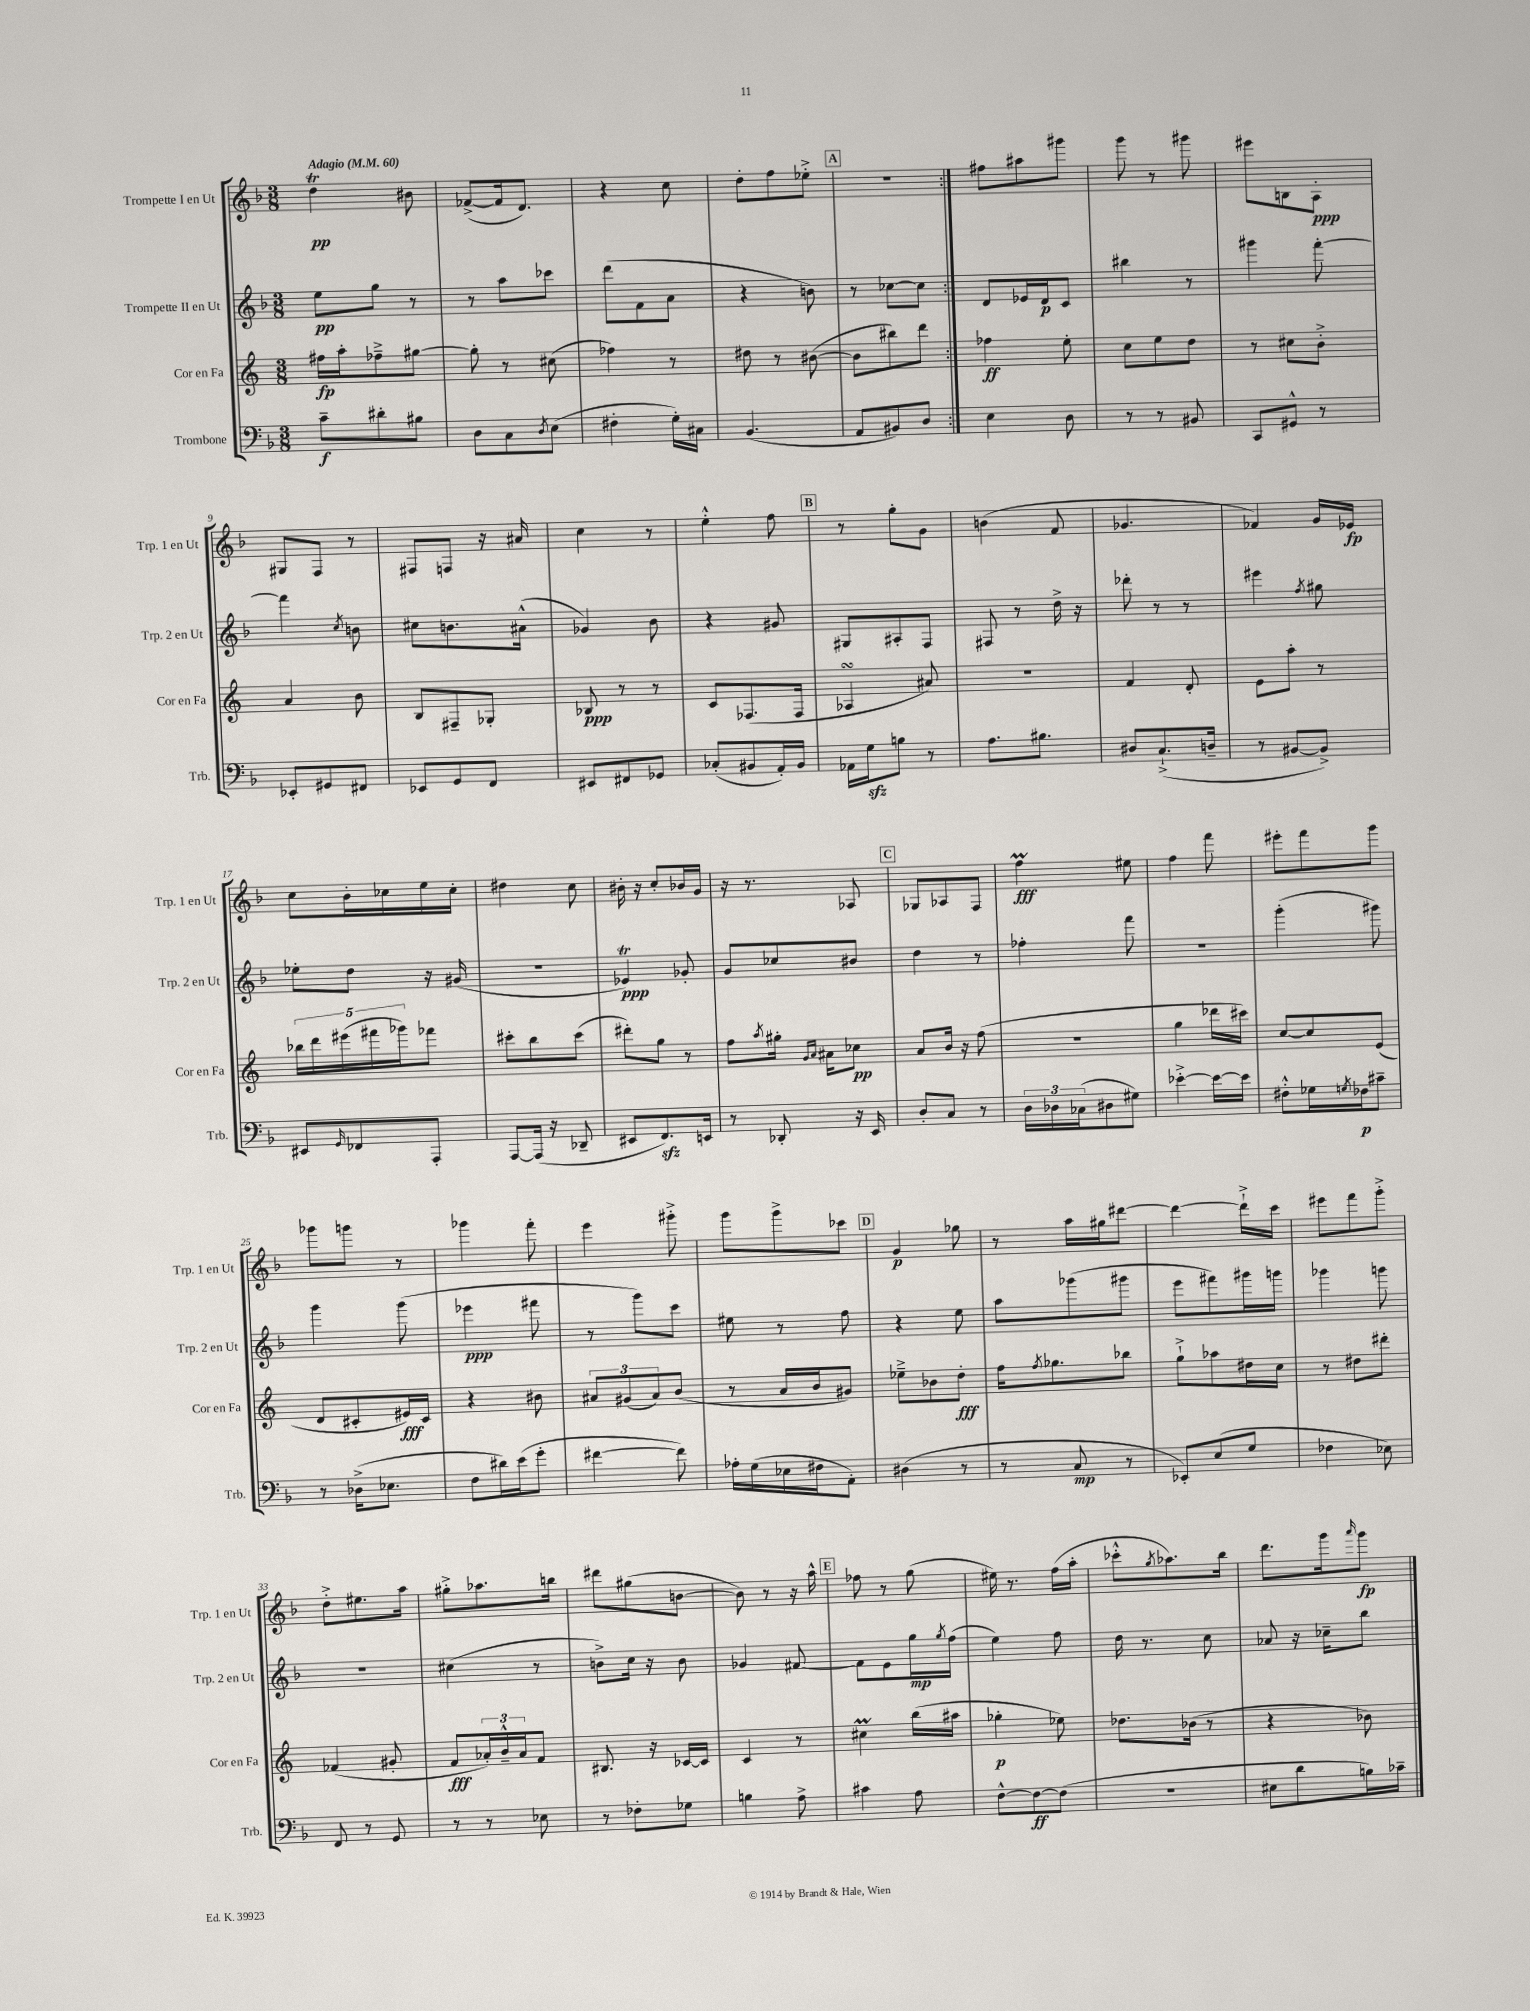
<<
\new StaffGroup <<
\new Staff = "s0" \with { instrumentName = "Trompette I en Ut" shortInstrumentName = "Trp. 1 en Ut" } {
    \clef treble \key f \major \numericTimeSignature \time 3/8 \tempo "Adagio" 4 = 60
    \repeat volta 2 { d''4\trill\pp bis'8 |
    fes'8~->( fes'16 d'8.) |
    r4 c''8 |
    d''8-. f''8 ees''8-.-> |
    \mark \markup { \box "A" } R4. | }
    fis''8 ais''8 gis'''8 |
    g'''8 r8 gis'''8 |
    eis'''8 b8 a8-.\ppp |
    gis8 f8 r8 |
    fis8 f8 r16 ais'16 |
    c''4 r8 |
    e''4-.-^ f''8 |
    \mark \markup { \box "B" } r8 g''8-. g'8 |
    b'4( f'8 |
    ges'4. |
    fes'4) g'16 ees'16\fp |
    c''8 bes'16-. ces''16 e''16 ces''16-. |
    dis''4 c''8 |
    bis'16-. r16 c''8-. bes'16 g'16 |
    r16 r8. aes8 |
    \mark \markup { \box "C" } ges8 aes8 f8 |
    f''4\prall\fff eis''8 |
    f''4 f'''8 |
    eis'''8-. f'''8 g'''8 |
    ges'''8 g'''8 r8 |
    ges'''4 f'''8-. |
    e'''4 gis'''8-.-> |
    g'''8 g'''8-> ces'''8 |
    \mark \markup { \box "D" } g'4\p ges''8 |
    r8 a''16 gis''16 dis'''8~ |
    dis'''4~ dis'''16-!-> c'''16 |
    eis'''8 f'''8 g'''8-.-> |
    d''8-.-> eis''8. a''16 |
    gis''8-.-> aes''8. b''16 |
    dis'''8 gis''8( b'8~ |
    b'8) r8 r16 a''16-^ |
    \mark \markup { \box "E" } fes''8 r8 g''8( |
    eis''16) r8. f''16( a''16-. |
    ces'''8-.-^ \acciaccatura { g''8 } aes''8.) bes''16 |
    d'''8. g'''16 \grace { a'''16 } g'''8\fp \bar "|." |
}
\new Staff = "s1" \with { instrumentName = "Trompette II en Ut" shortInstrumentName = "Trp. 2 en Ut" } {
    \clef treble \key f \major \numericTimeSignature \time 3/8
    \repeat volta 2 { e''8\pp g''8 r8 |
    r8 a''8 ces'''8 |
    d'''8( f'8 a'8 |
    r4 b'8) |
    \mark \markup { \box "A" } r8 ces''8~ ces''8 | }
    d'8 ees'16 d'16\p c'8 |
    bis''4 r8 |
    gis'''4 f'''8~-. |
    f'''4 \acciaccatura { c''8 } b'8 |
    cis''8 b'8. ais'16-^( |
    ges'4) bes'8 |
    r4 gis'8 |
    \mark \markup { \box "B" } gis8 ais8-. f8 |
    fis8 r8 d''16-> r16 |
    des'''8-. r8 r8 |
    eis'''4 \acciaccatura { f''8 } gis''8 |
    ees''8-. d''8 r16 gis'16( |
    R4. |
    ees'4\trill\ppp) ges'8-. |
    g'8 ces''8 bis'8 |
    \mark \markup { \box "C" } d''4 r8 |
    fes''4-. f'''8 |
    R4. |
    g'''4-.( gis'''8) |
    g'''4 g'''8( |
    ees'''4\ppp fis'''8 |
    r8 g'''8) c'''8 |
    eis''8 r8 f''8 |
    \mark \markup { \box "D" } r4 e''8 |
    a''8 ges'''8( gis'''8 |
    e'''8 fis'''8) gis'''16 g'''16 |
    ges'''4 g'''8 |
    R4. |
    cis''4( r8 |
    b'8->) c''16 r16 b'8 |
    ges'4 fis'8~ |
    \mark \markup { \box "E" } fis'8 e'8 g''16\mp \acciaccatura { g''8 } f''16( |
    e''4) f''8 |
    d''16 r8. c''8 |
    aes'8 r16 ces''16-- bes''8 \bar "|." |
}
\new Staff = "s2" \with { instrumentName = "Cor en Fa" shortInstrumentName = "Cor en Fa" } {
    \clef treble \key c \major \numericTimeSignature \time 3/8
    \repeat volta 2 { fis''16\fp a''16-. fes''8---> gis''8~ |
    gis''8-. r8 cis''8( |
    fes''4) r8 |
    dis''8 r8 bis'8~( |
    \mark \markup { \box "A" } bis'8 bis''8) d'''8 | }
    fes''4\ff e''8-. |
    c''8 e''8 d''8 |
    r8 cis''8 b'8-.-> |
    a'4 b'8 |
    b8 fis8-- ges8-. |
    bes8\ppp r8 r8 |
    c'8 fes8.( fes16 |
    \mark \markup { \box "B" } aes4\turn ais'8) |
    R4. |
    f'4 d'8-. |
    e'8 a''8-. r8 |
    \tuplet 5/4 { bes''16 d'''16 eis'''16( fis'''16 ges'''16) } fes'''8 |
    cis'''8-. b''8 cis'''8( |
    dis'''8-.) g''8 r8 |
    f''8 \acciaccatura { a''8 } gis''16-. \grace { g'16 a'16 } ais'16 ces''8\pp |
    \mark \markup { \box "C" } a'8 b'16 r16 f''8( |
    r4. |
    g''4 des'''16 cis'''16) |
    c''8~ c''8 e'8( |
    d'8 cis'8-. eis'16\fff) cis'16 |
    r4 bis'8 |
    \tuplet 3/2 { ais'8 gis'8( ais'8) } b'8( |
    r8 a'16 b'16 gis'8) |
    \mark \markup { \box "D" } ees''8---> bes'8 d''8-.\fff |
    f''16 \acciaccatura { f''8 } ges''8. bes''8 |
    g''8-!-> aes''8 dis''16 c''16 |
    r8 dis''8 dis'''8-. |
    fes'4( gis'8-. |
    f'8\fff \tuplet 3/2 { aes'16-.) b'16---^ aes'16 } f'8 |
    bis8. r16 ces'16~ ces'16 |
    c'4 r8 |
    \mark \markup { \box "E" } cis''4\prall b''16( ais''16 |
    ges''4-.\p ees''8) |
    des''8. bes'16( r8 |
    r4 bes'8) \bar "|." |
}
\new Staff = "s3" \with { instrumentName = "Trombone" shortInstrumentName = "Trb." } {
    \clef bass \key f \major \numericTimeSignature \time 3/8
    \repeat volta 2 { c'8--\f dis'8-. bis8 |
    d8 c8 \acciaccatura { d8 } e8( |
    fis4-. g16-.) cis16 |
    bes,4.( |
    \mark \markup { \box "A" } a,8 bis,8) d8 | }
    e4 d8 |
    r8 r8 bis,8 |
    c,8 gis,8-^ r8 |
    ees,8-. gis,8 fis,8 |
    ees,8 g,8 f,8 |
    eis,8 fis,8 ges,8 |
    ces8-.( bis,8 a,16-.) bis,16 |
    \mark \markup { \box "B" } aes,16 g16\sfz b8 r8 |
    a8. bis8. |
    dis8 c8.-!->( d16-- |
    r8 bis,8~ bis,8->) |
    eis,8 \grace { g,16 } fes,8 a,,8-. |
    a,,8~ a,,16( r16 des,8-- |
    eis,8 f,8.\sfz) e,16 |
    r8 des,8-. r16 e,16 |
    \mark \markup { \box "C" } d8-. c8 r8 |
    \tuplet 3/2 { d16 des16 ces16( } dis8 gis8) |
    ees'4~-.-> ees'16~ ees'16 |
    fis8-.-^ ges16 \acciaccatura { g8 } fes16\p cis'8-- |
    r8 des16->( ees8. |
    f8 dis'16) e'16( g'8-. |
    fis'4~ fis'8) |
    aes16-. g16( ees16 fis16 a,8-.) |
    \mark \markup { \box "D" } dis4( r8 |
    r8 c8\mp r8 |
    ees,8-.) e8( g8 |
    fes4 ees8) |
    f,8 r8 g,8 |
    r8 r8 ees8 |
    r8 fes8-. ges8 |
    b4 a8-> |
    \mark \markup { \box "E" } cis'4 a8 |
    f8~-^ f8~\ff f8( |
    R4. |
    eis8 d'8 b16) ces'16-- \bar "|." |
}
>>
>>
